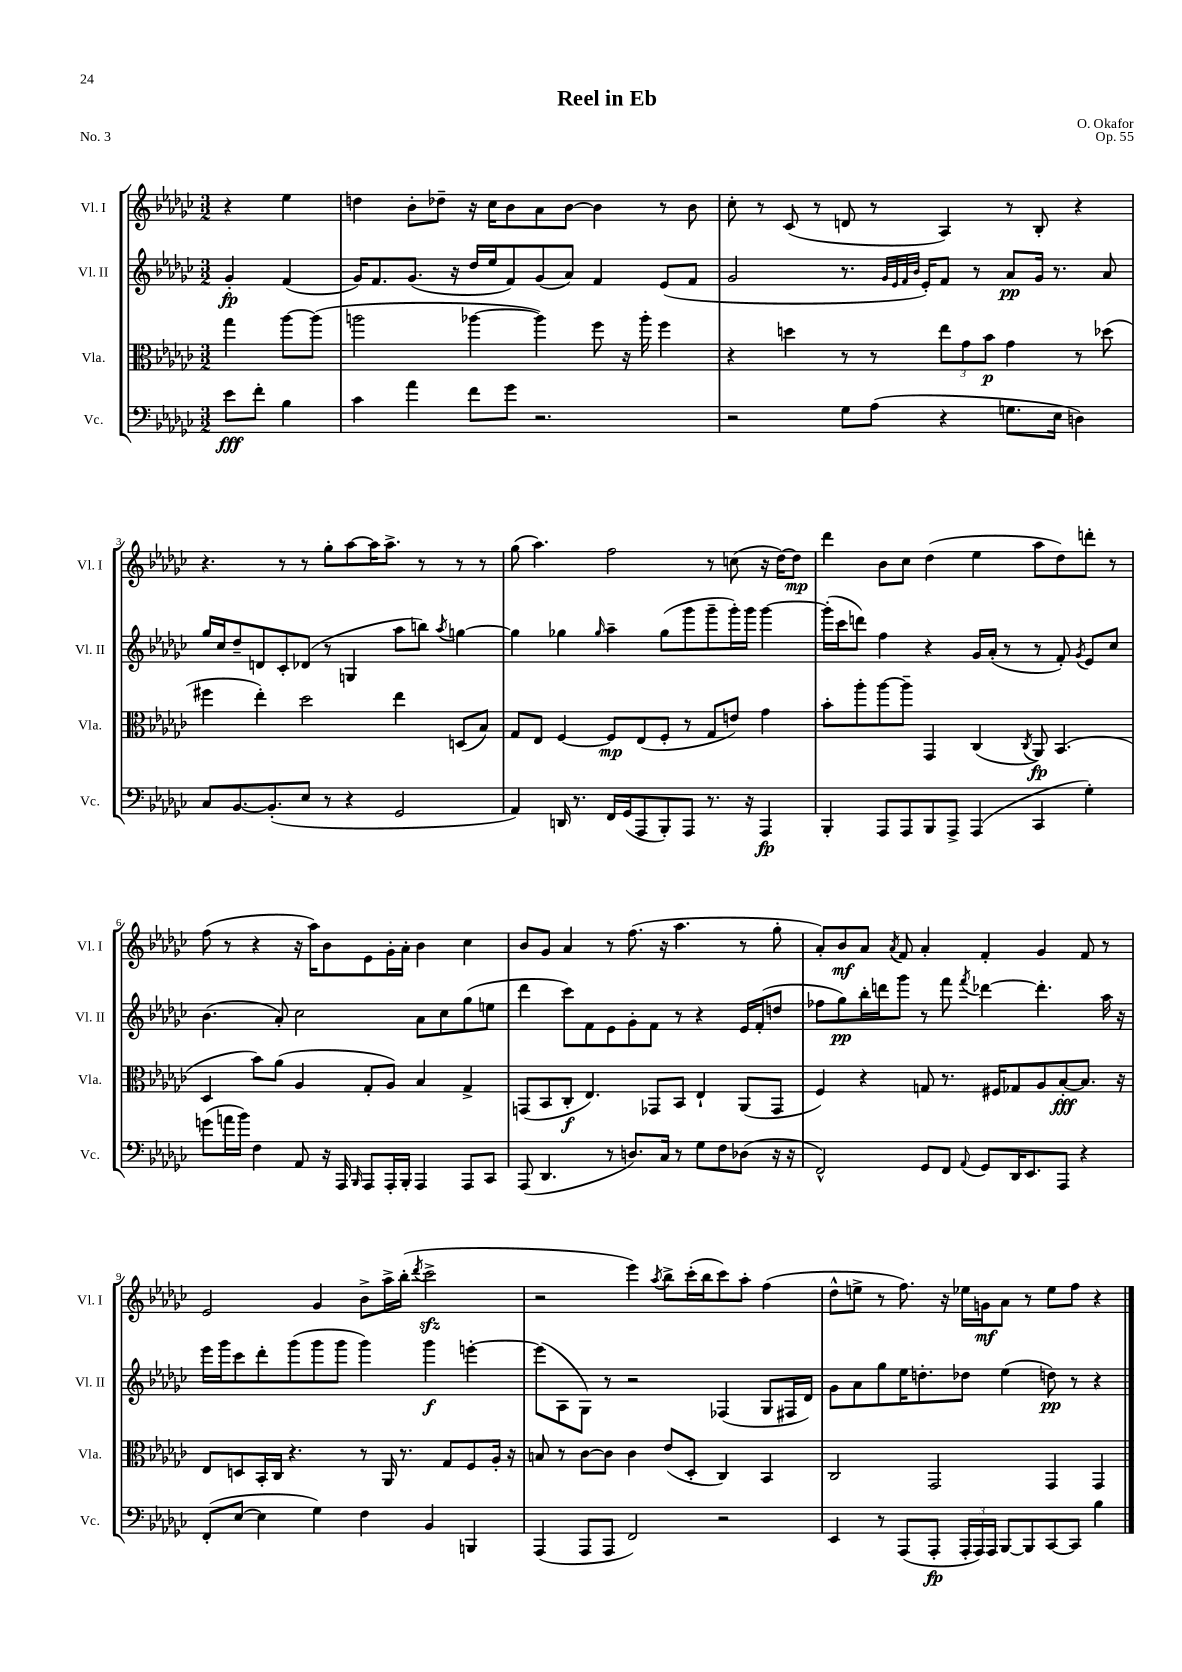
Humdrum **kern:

**kern	**kern	**kern	**kern
*staff4	*staff3	*staff2	*staff1
*clefF4	*clefC3	*clefG2	*clefG2
*k[b-e-a-d-g-c-]	*k[b-e-a-d-g-c-]	*k[b-e-a-d-g-c-]	*k[b-e-a-d-g-c-]
*M3/2	*M3/2	*M3/2	*M3/2
8e-	4gg-	4g-'	4r
8f'	.	.	.
4B-	[8aa-	(4f	4ee-
.	(8aa-]	.	.
=	=	=	=
4c-	2aa	16g-)	4dd
.	.	8.f	.
4a-	.	(8.g-	8b-'
.	.	.	8dd-~
.	.	16r	.
8f	[4aa-	16dd-	16r
.	.	16ee-	16cc-
8g-	.	8f)	8b-
2.r	4aa-])	(8g-	8a-
.	.	8a-)	[8b-
.	8ff	4f	4b-]
.	16r	.	.
.	16aa-'	.	.
.	4ff	(8e-	8r
.	.	8f	8b-
=	=	=	=
2r	4r	2g-	8cc-'
.	.	.	8r
.	4dd	.	(8c-
.	.	.	8r
8G-	8r	8.r	8d
(8A-	8r	.	8r
.	.	32qqg-	.
.	.	32qqe-	.
.	.	32qqf	.
.	.	32qqb-	.
.	.	16e-')	.
4r	12ee-	8f	4A-)
.	12g-	.	.
.	.	8r	.
.	12b-	.	.
8.G	4g-	8a-	8r
.	.	16g-	8B-'
16E-	.	8.r	.
4D)	8r	.	4r
.	(8dd-	8a-	.
=	=	=	=
8C-	4ff#	16gg-	4.r
.	.	16cc-	.
[8.BB-	.	8dd-~	.
.	4ee-')	8d	.
(8.BB-']	.	.	.
.	.	8c-'	8r
8E-	2dd-	(8d-	8r
8r	.	8r	8gg-'
4r	.	4G	[8aa-
.	.	.	16aa-]
.	.	.	8.aa-^
2GG-	4ee-	8aa-	.
.	.	8bb)	8r
.	.	8qaa-	.
.	(8D	[4gg	8r
.	8B-)	.	8r
=	=	=	=
4AA-)	8G-	4gg]	(8gg-
.	8E-	.	4.aa-)
16DD	[4F	4gg-	.
8.r	.	.	.
.	.	16qqgg-	.
16FF	8F]	4aa-~	2ff
(16GG-	.	.	.
8AAA-	(8E-	.	.
8BBB-')	8F'	(8gg-	.
8AAA-	8r	8ggg-	.
8.r	8G-	8ggg-~	8r
.	8e)	16ggg-')	(8cc
16r	.	16ggg-	.
4AAA-	4g-	[4ggg-	16r
.	.	.	[16dd-)
.	.	.	8dd-]
=	=	=	=
4BBB-'	8b-'	(16ggg-']	4ddd-
.	.	16ccc-	.
.	8aa-'	8ddd)	.
8AAA-	[8aa-	4ff	8b-
8AAA-	8aa-~]	.	8cc-
8BBB-	4GG-	4r	(4dd-
8AAA-^	.	.	.
(4AAA-	(4C-	16g-	4ee-
.	.	(16a-'	.
.	.	8r	.
.	8qC-	.	.
4CC-	8AA-)	8r	8aa-
.	(4.BB-	8f')	8dd-)
.	.	8qg-	.
4G-')	.	8e-	8ddd'
.	.	8cc-	8r
=	=	=	=
(8g	4D-	(4.b-	(8ff
16a	.	.	8r
16b-)	.	.	.
4F	8b-)	.	4r
.	(8a-	8a-')	.
8AA-	4A-	2cc-	16r
.	.	.	16aa-)
16r	.	.	8b-
16AAA-	.	.	.
16qqBBB-	.	.	.
8AAA-	8G-'	.	8e-
16AAA-'	8A-)	.	16g-'
16BBB-'	.	.	16a-'
4AAA-	4B-	8a-	4b-
.	.	8cc-	.
8AAA-	4G-^	(8gg-	4cc-
8CC-	.	8ee	.
=	=	=	=
(8AAA-	(8GG	4ddd-	8b-
4.DD-	8BB-	.	8g-
.	8C-'	8ccc-)	4a-
.	4.E-)	8f	.
8r	.	8e-	8r
8.D)	.	8g-'	(8.ff
.	8GG-	8f	.
16C-	.	.	16r
8r	8BB-	8r	4.aa-
8G-	4E-`	4r	.
8F	.	.	.
(8D-	(8AA-	16e-	8r
.	.	(16f'	.
16r	8GG-	8dd	8gg-'
16r	.	.	.
=	=	=	=
2FF^^)	4F)	8ff-	8a-')
.	.	8gg-)	8b-
.	4r	16bb-'	8a-
.	.	16ddd	.
.	.	.	8qa-
.	.	8ggg-	8f
8GG-	8G	8r	4a-'
8FF	8.r	8fff	.
8qqAA-	.	8qfff	.
8GG-	.	[4ddd-	4f'
.	16F#	.	.
16DD-	8G-	.	.
8.EE-	.	.	.
.	8A-	4.ddd-']	4g-
8AAA-	[8B-'	.	.
4r	8.B-]	.	8f
.	.	16aa-	8r
.	16r	16r	.
=	=	=	=
(8FF'	8E-	16eee-	2e-
.	.	16ggg-	.
[8E-	8D	8ccc-	.
4E-]	16BB-'	8ddd-'	.
.	16C-	.	.
.	4.r	(8ggg-	.
4G-)	.	8ggg-	4g-
.	.	8ggg-	.
4F	8r	4ggg-)	8b-^
.	16AA-	.	16aa-^
.	8.r	.	(16bb-'
.	.	.	8qddd-
4BB-	.	4ggg-	2ccc-^
.	8G-	.	.
4BBB	8F	[4eee'	.
.	16A-'	.	.
.	16r	.	.
=	=	=	=
(4AAA-	8B	(8eee]	2r
.	8r	8A-	.
8AAA-	[8c-	8G-)	.
8AAA-	8c-]	8r	.
2FF)	4c-	2r	4eee-)
.	.	.	8qaa-
.	(8e-	.	8bb-^
.	8D-'	.	(16ccc-'
.	.	.	16bb-
2r	4C-)	(4F-	8ccc-)
.	.	.	8aa-'
.	4BB-	8G-	(4ff
.	.	16F#	.
.	.	16d-)	.
=	=	=	=
4EE-	2C-	8g-	8dd-^^
.	.	8a-	8ee^
8r	.	8gg-	8r
(8AAA-	.	16ee-	8.ff)
.	.	8.dd'	.
8AAA-'	2GG-	.	.
.	.	.	16r
24AAA-'	.	8dd-	16ee-
24AAA-)	.	.	.
.	.	.	16g
24AAA-	.	.	.
[8BBB-	.	(4ee-	8a-
8BBB-]	.	.	8r
[8CC-	4GG-	8dd)	8ee-
8CC-]	.	8r	8ff
4B-	4GG-	4r	4r
==	==	==	==
*-	*-	*-	*-
